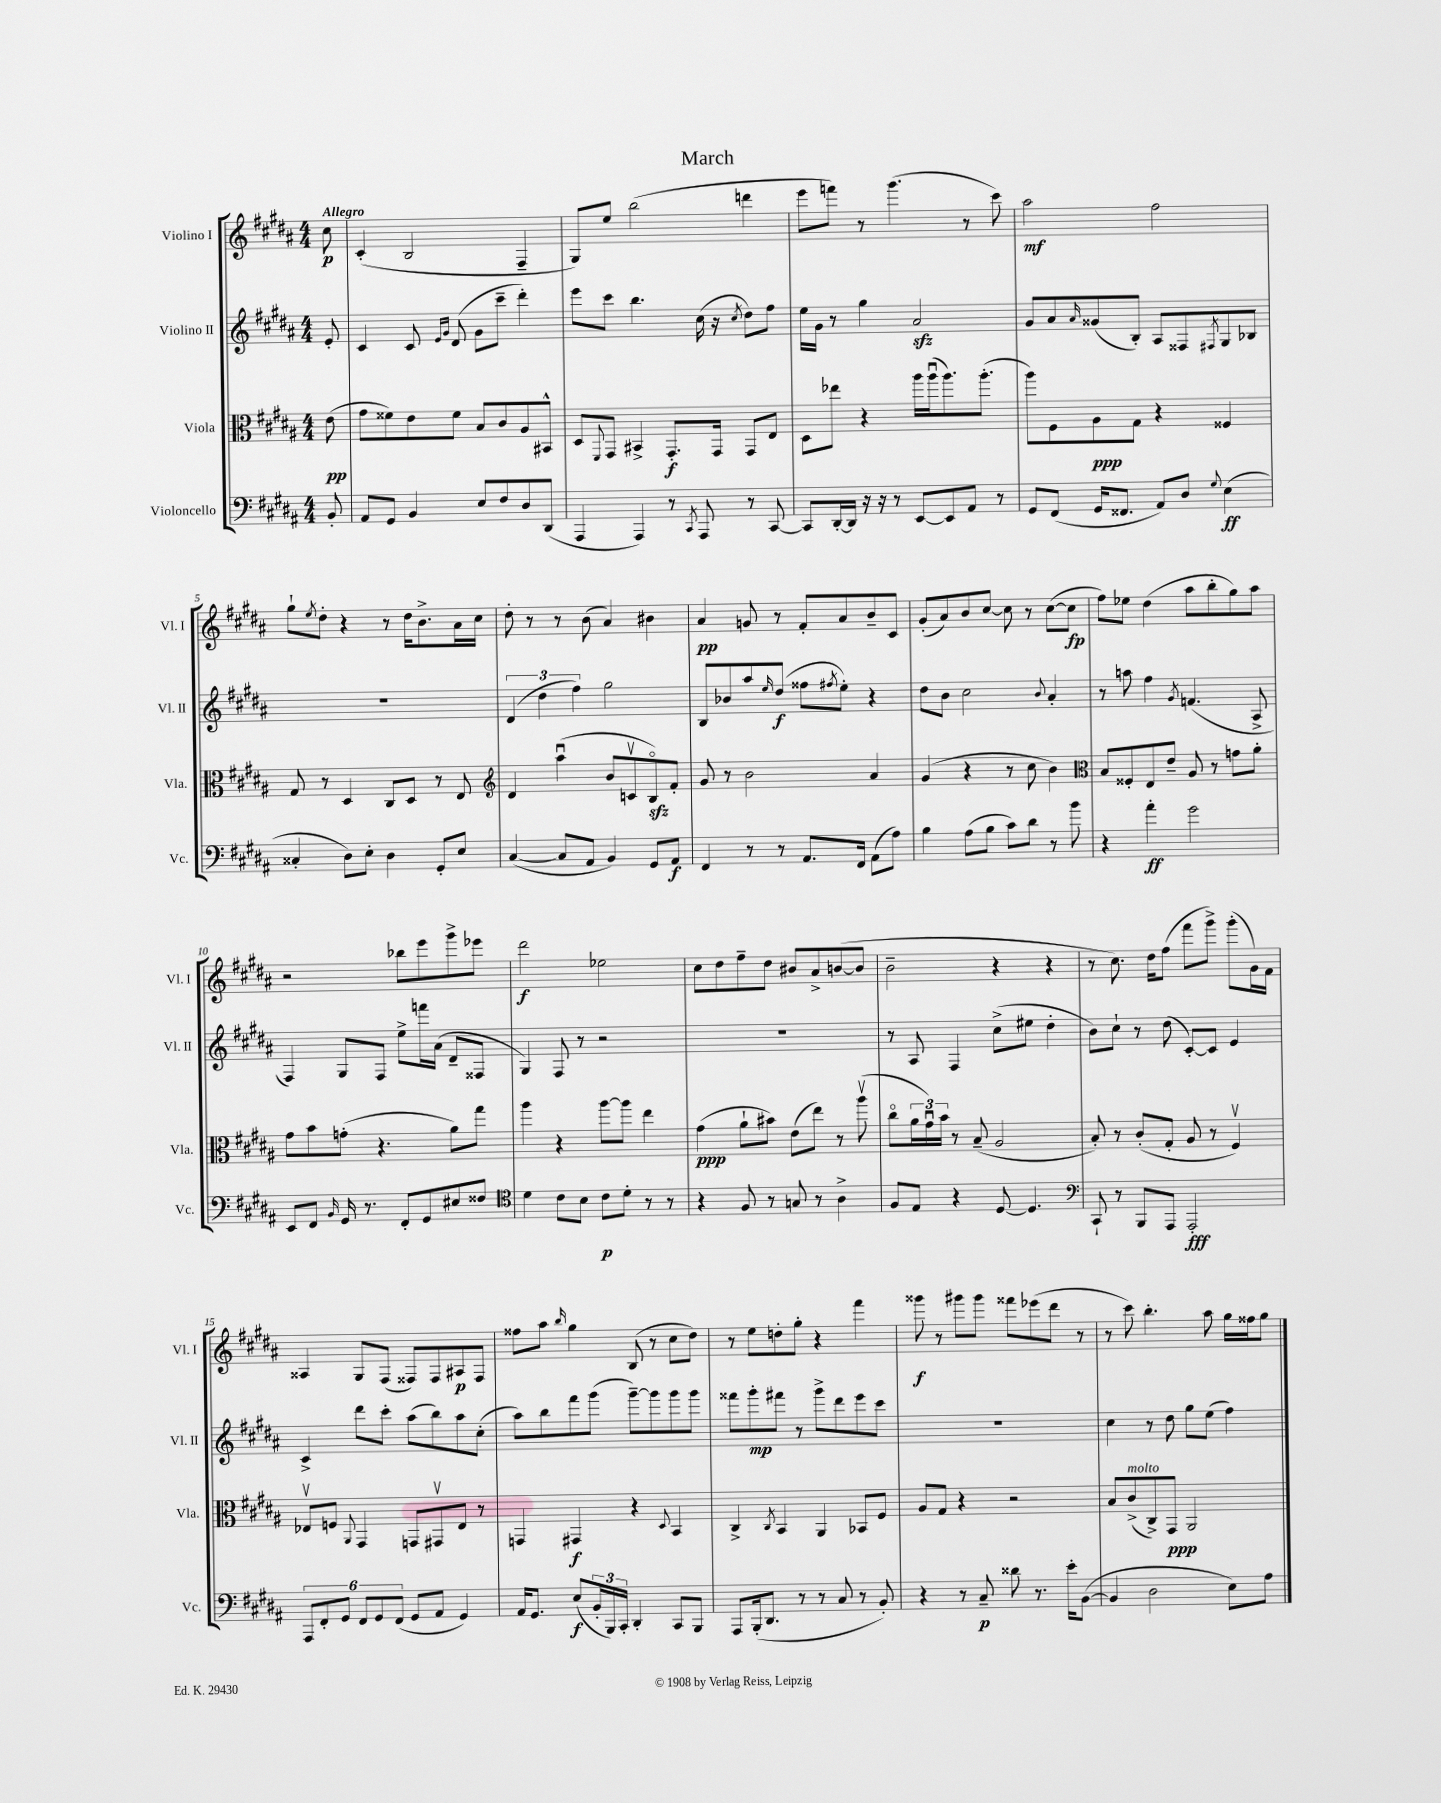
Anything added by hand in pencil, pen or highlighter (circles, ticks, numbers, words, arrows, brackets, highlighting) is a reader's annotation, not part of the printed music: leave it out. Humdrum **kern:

**kern	**dynam	**kern	**dynam	**kern	**dynam	**kern	**dynam
*part4	*part4	*part3	*part3	*part2	*part2	*part1	*part1
*staff4	*staff4	*staff3	*staff3	*staff2	*staff2	*staff1	*staff1
*I"Violoncello	*	*I"Viola	*	*I"Violino II	*	*I"Violino I	*
*I'Vc.	*	*I'Vla.	*	*I'Vl. II	*	*I'Vl. I	*
*clefF4	*	*clefC3	*	*clefG2	*	*clefG2	*
*k[f#c#g#d#a#]	*	*k[f#c#g#d#a#]	*	*k[f#c#g#d#a#]	*	*k[f#c#g#d#a#]	*
*M4/4	*	*M4/4	*	*M4/4	*	*M4/4	*
=	=	=	=	=	=	=	=
!	!	!	!	!	!	!LO:TX:a:B:t=Allegro	!
8BB'/	.	(8e\	pp	8e'/	.	8cc#\	p
=1	=1	=1	=1	=1	=1	=1	=1
8AA#/L	.	8g#\L	.	4c#/	.	(4c#'/	.
8GG#/J	.	8f##X\)	.	.	.	.	.
4BB/	.	8e\	.	8c#/	.	2B/	.
.	.	.	.	16qqe/LL	.	.	.
.	.	.	.	16qqg#/JJ	.	.	.
.	.	8f##\J	.	(8d#/	.	.	.
8E/L	.	8B/L	.	8g#\L	.	.	.
8F#/	.	8c#/	.	8ccc#~\J	.	.	.
8D#/	.	8A#/	.	4ddd#'\)	.	4F#~/	.
(8DD#/J	.	8BB#X^^/J	.	.	.	.	.
=2	=2	=2	=2	=2	=2	=2	=2
4AAA#/	.	8D#/L	.	8eee\L	.	8G#/L)	.
.	.	8qqFF#/	.	.	.	.	.
.	.	8GG#/J	.	8ccc#\J	.	8ee/J	.
4AAA#/)	.	4BB#X^/	.	4.bb\	.	(2bb\	.
8r	.	8.GG#'/L	f	.	.	.	.
8qCC#/	.	.	.	.	.	.	.
8AAA#/	.	.	.	(16cc#\	.	.	.
.	.	16GG#/Jk	.	16r	.	.	.
.	.	.	.	8qcc#/	.	.	.
8r	.	8GG#/L	.	8dd#\L)	.	4dddn\	.
[8CC#/	.	8E/J	.	8ff#\J	.	.	.
=3	=3	=3	=3	=3	=3	=3	=3
8CC#/L]	.	8D#\L	.	16ee\LL	.	8eee\L	.
.	.	.	.	16g#\JJ	.	.	.
[16DD#'/L	.	8ee-X\J	.	8r	.	8fffn\J)	.
16DD#/JJ]	.	.	.	.	.	.	.
16r	.	4r	.	4gg#\	.	8r	.
16r	.	.	.	.	.	.	.
8r	.	.	.	.	.	(4.ggg#\	.
[8EE/L	.	16aa#\LL	.	2a#zz/	.	.	.
.	.	(16aa#u\J	.	.	.	.	.
8EE/]	.	8.aa#\)	.	.	.	.	.
8AA#/J	.	.	.	.	.	8r	.
.	.	(8.aa#'\J	.	.	.	.	.
8r	.	.	.	.	.	8ccc#\)	.
=4	=4	=4	=4	=4	=4	=4	=4
8GG#/L	.	8aa#\L)	.	8g#/L	.	2aa#\	mf
(8FF#/J	.	8F#\	.	8a#/	.	.	.
.	.	.	.	16qqa#/	.	.	.
16GG#/KL	.	8A#\	ppp	(8g##X/	.	.	.
8.FF##X/J	.	.	.	.	.	.	.
.	.	8G#\J	.	8B'/J)	.	.	.
8AA#/L)	.	4r	.	8A#/L	.	2ff#\	.
8D#/J	.	.	.	8F##X/	.	.	.
8qqG#/	.	.	.	8qF#X/	.	.	.
(4E\	ff	4F##X/	.	8G#/	.	.	.
.	.	.	.	8B-X/J	.	.	.
!!LO:LB:g=z
=5	=5	=5	=5	=5	=5	=5	=5
4C##X'/	.	8G#/	.	1r	.	8gg#`\L	.
.	.	.	.	.	.	8qee/	.
.	.	8r	.	.	.	8dd#'\J	.
8D#\L)	.	4D#/	.	.	.	4r	.
8E'\J	.	.	.	.	.	.	.
4D#\	.	8C#/L	.	.	.	8r	.
.	.	8D#/J	.	.	.	16dd#\KL	.
.	.	.	.	.	.	8.b^\	.
8GG#'/L	.	8r	.	.	.	.	.
8E/J	.	8E/	.	.	.	16a#\L	.
.	.	.	.	.	.	16cc#\JJ	.
=6	=6	=6	=6	=6	=6	=6	=6
*	*	*clefG2	*	*	*	*	*
([4C#/	.	4d#/	.	(6d#/	.	8dd#'\	.
.	.	.	.	.	.	8r	.
.	.	.	.	6dd#\	.	.	.
8C#/L]	.	(4aa#u\	.	.	.	8r	.
.	.	.	.	6ff#\)	.	.	.
8AA#/J	.	.	.	.	.	(8b\	.
4BB/)	.	8b/L	.	2gg#\	.	4a#/)	.
.	.	8cnv/	.	.	.	.	.
8GG#/L	.	8Bzz/)	.	.	.	4b#X\	.
8AA#/J	f	8f#'/J	.	.	.	.	.
=7	=7	=7	=7	=7	=7	=7	=7
4FF#/	.	8g#/	.	8B/L	.	4a#/	pp
.	.	8r	.	8b-X/	.	.	.
8r	.	2b\	.	8aa#/	.	8gn/	.
.	.	.	.	16qqee/	.	.	.
8r	.	.	.	(8dd#/J	f	8r	.
8.AA#/L	.	.	.	8ff##X\L	.	8f#'/L	.
.	.	.	.	8qff#X/	.	.	.
.	.	.	.	8ee'\J)	.	8a#/	.
16FF#/Jk	.	.	.	.	.	.	.
(8AA#\L	.	4a#/	.	4r	.	8b~/	.
8A#\J)	.	.	.	.	.	8c#/J	.
=8	=8	=8	=8	=8	=8	=8	=8
4B\	.	(4g#/	.	8dd#\L	.	(8g#'/L	.
.	.	.	.	8b\J	.	8a#/)	.
(8A#\L	.	4r	.	2cc#\	.	8b/	.
8B\J	.	.	.	.	.	[8cc#/J	.
8c#\L)	.	8r	.	.	.	8cc#\]	.
8d#\J	.	8cc#\	.	.	.	8r	.
.	.	.	.	8qqb/	.	.	.
8r	.	4b\)	.	4a#'/	.	([8cc#\L	.
8b\	.	.	.	.	.	8cc#\J]	fp
=9	=9	=9	=9	=9	=9	=9	=9
*	*	*clefC3	*	*	*	*	*
4r	.	8B/L	.	8r	.	8ff#\L)	.
.	.	8F##X'/	.	8aan\	.	8ee-X\J	.
4a#'\	ff	8E/	.	4ff#\	.	(4dd#\	.
.	.	8e~/J	.	.	.	.	.
.	.	.	.	8qg#/	.	.	.
2g#\	.	8A#/	.	(4.fn/	.	8aa#\L	.
.	.	8r	.	.	.	8bb'\	.
.	.	8gn\L	.	.	.	8gg#\)	.
.	.	8a#'\J	.	8A#^/	.	8aa#\J	.
!!LO:LB:g=z
=10	=10	=10	=10	=10	=10	=10	=10
8EE/L	.	8g#\L	.	4F#/)	.	2r	.
8FF#/J	.	8b\	.	.	.	.	.
16qqBB/	.	.	.	.	.	.	.
16GG#/	.	(8gn'\J	.	8G#/L	.	.	.
8.r	.	.	.	.	.	.	.
.	.	4.r	.	8F#/J	.	.	.
8FF#'/L	.	.	.	8ee^\L	.	8bb-X\L	.
8GG#/	.	.	.	16fffn\L	.	8eee\	.
.	.	.	.	(16a#\JJ	.	.	.
8E#X/	.	8a#\L)	.	8d#~/L	.	8ggg#^\	.
8F##X/J	.	8gg#\J	.	8F##X/J	.	8eee-X\J	.
=11	=11	=11	=11	=11	=11	=11	=11
*clefC4	*	*	*	*	*	*	*
4d#\	.	4aa#\	.	4G#/)	.	2ddd#\	f
8c#\L	.	4r	.	8F#/	.	.	.
8B\J	.	.	.	8r	.	.	.
8c#\L	p	[8aa#\L	.	2r	.	2ee-X\	.
8d#'\J	.	8aa#\J]	.	.	.	.	.
8r	.	4ee\	.	.	.	.	.
8r	.	.	.	.	.	.	.
=12	=12	=12	=12	=12	=12	=12	=12
4r	.	(4g#\	ppp	1r	.	8cc#\L	.
.	.	.	.	.	.	8dd#\	.
8F#/	.	8a#`\L	.	.	.	8ff#~\	.
8r	.	8b#X\J)	.	.	.	8dd#\J	.
8Gn/	.	(8e\L	.	.	.	8b#X/L	.
8r	.	8ee\J)	.	.	.	8a#^/	.
4A#^\	.	8r	.	.	.	([8bn/	.
.	.	(8aa#v\	.	.	.	8b/J]	.
=13	=13	=13	=13	=13	=13	=13	=13
8F#/L	.	8cc#\L	.	8r	.	2b~\	.
8E/J	.	24a#\L	.	8A#/	.	.	.
.	.	24g#u\)	.	.	.	.	.
.	.	24b\JJ	.	.	.	.	.
4r	.	8r	.	4F#/	.	.	.
.	.	(8B~/	.	.	.	.	.
[8D#/	.	2A#/	.	(8cc#^\L	.	4r	.
4.D#/]	.	.	.	8ee#X\J	.	.	.
.	.	.	.	4dd#'\	.	4r	.
=14	=14	=14	=14	=14	=14	=14	=14
*clefF4	*	*	*	*	*	*	*
8CC#`/	.	8B'/)	.	8b\L)	.	8r	.
8r	.	8r	.	8cc#`\J	.	8.cc#\)	.
8BBB/L	.	(8c#'/L	.	8r	.	.	.
.	.	.	.	.	.	16dd#\KL	.
8AAA#/J	.	8G#'/J	.	(8dd#\	.	(8ff#\J	.
2AAA#'/	fff	8A#/	.	[8c#'/L)	.	8fff#\L	.
.	.	8r	.	8c#/J]	.	8ggg#^\J)	.
.	.	4F#v/)	.	4e/	.	(8ggg#'\L	.
.	.	.	.	.	.	16g#\L)	.
.	.	.	.	.	.	16f#\JJ	.
!!LO:LB:g=z
=15	=15	=15	=15	=15	=15	=15	=15
12AAA#/L	.	8E-Xv/L	.	4c#^/	.	4A##X/	.
12FF#'/	.	.	.	.	.	.	.
.	.	8Fn/J	.	.	.	.	.
12GG#/J	.	.	.	.	.	.	.
.	.	8qqAA#/	.	.	.	.	.
12FF#/L	.	4GG#/	.	8ddd#\L	.	8G#/L	.
12GG#/	.	.	.	.	.	.	.
.	.	.	.	8ccc#'\J	.	(8F#/J	.
(12FF#/J	.	.	.	.	.	.	.
8GG#/L	.	8GGn/L	.	(8aa#\L	.	8F##X/L)	.
8AA#/J	.	8GG#Xv/	.	8bb\)	.	8F##/	.
4GG#/)	.	8E-/J	.	8aa#\	.	8A#X/	p
.	.	8r	.	(8cc#'\J	.	8F##/J	.
=16	=16	=16	=16	=16	=16	=16	=16
16AA#/KL	.	4GGn/	.	8aa#\L)	.	8ff##X\L	.
8.GG#/J	.	.	.	.	.	.	.
.	.	.	.	8bb\	.	8aa#\J	.
.	.	.	.	.	.	16qqbb/	.
(8E/L	f	4GG#X/	f	8fff#\	.	4gg#\	.
24BB'/L	.	.	.	(8ggg#\J	.	.	.
24BBB/)	.	.	.	.	.	.	.
24CC#'/JJ	.	.	.	.	.	.	.
4DD#'/	.	4r	.	[8ggg#~\L)	.	(8B/	.
.	.	.	.	8ggg#\]	.	8r	.
.	.	8qqD#/	.	.	.	.	.
8CC#/L	.	4BB/	.	8ggg#\	.	8cc#\L	.
8BBB/J	.	.	.	8ggg#\J	.	8dd#\J)	.
=17	=17	=17	=17	=17	=17	=17	=17
8AAA#/L	.	4C#^/	.	8fff##X\L	.	8r	.
(16BBB'/k	.	.	.	8ggg#'\	mp	8ee\L	.
8.DD#/J	.	.	.	.	.	.	.
.	.	8qC#/	.	.	.	.	.
.	.	4BB/	.	8fff#X\J	.	8ddn'\	.
8r	.	.	.	8r	.	8gg#'\J	.
8r	.	4AA#/	.	8ggg#^\L	.	4r	.
8C#/	.	.	.	8ddd#\	.	.	.
8r	.	8BB-X/L	.	8eee\	.	4fff#\	.
8BB'/)	.	8F#/J	.	8ccc#\J	.	.	.
=18	=18	=18	=18	=18	=18	=18	=18
4r	.	8A#/L	.	1r	.	8ggg##X\	f
.	.	8G#/J	.	.	.	8r	.
8r	.	4r	.	.	.	8ggg#X\L	.
8C#~/	p	.	.	.	.	8ggg#\J	.
8d##X\	.	2r	.	.	.	8fff##X\L	.
8.r	.	.	.	.	.	(8eee-X\	.
.	.	.	.	.	.	8ddd#\J	.
16e'\KL	.	.	.	.	.	.	.
([8BB\J	.	.	.	.	.	8r	.
=19	=19	=19	=19	=19	=19	=19	=19
4BB/]	.	8B/L	.	4cc#\	.	8r	.
!	!	!LO:TX:a:i:t=molto	!	!	!	!	!
.	.	(8c#^/	.	.	.	8ccc#\)	.
2D#\	.	8C#^/)	.	8r	.	4.bb'\	.
.	.	8GG#/J	ppp	8dd#\	.	.	.
.	.	2AA#/	.	8gg#\L	.	.	.
.	.	.	.	(8ee\J	.	8aa#\	.
8E\L)	.	.	.	4ff#\)	.	16gg#\LL	.
.	.	.	.	.	.	16ff##X\J	.
8A#\J	.	.	.	.	.	8gg#\J	.
==	==	==	==	==	==	==	==
*-	*-	*-	*-	*-	*-	*-	*-
